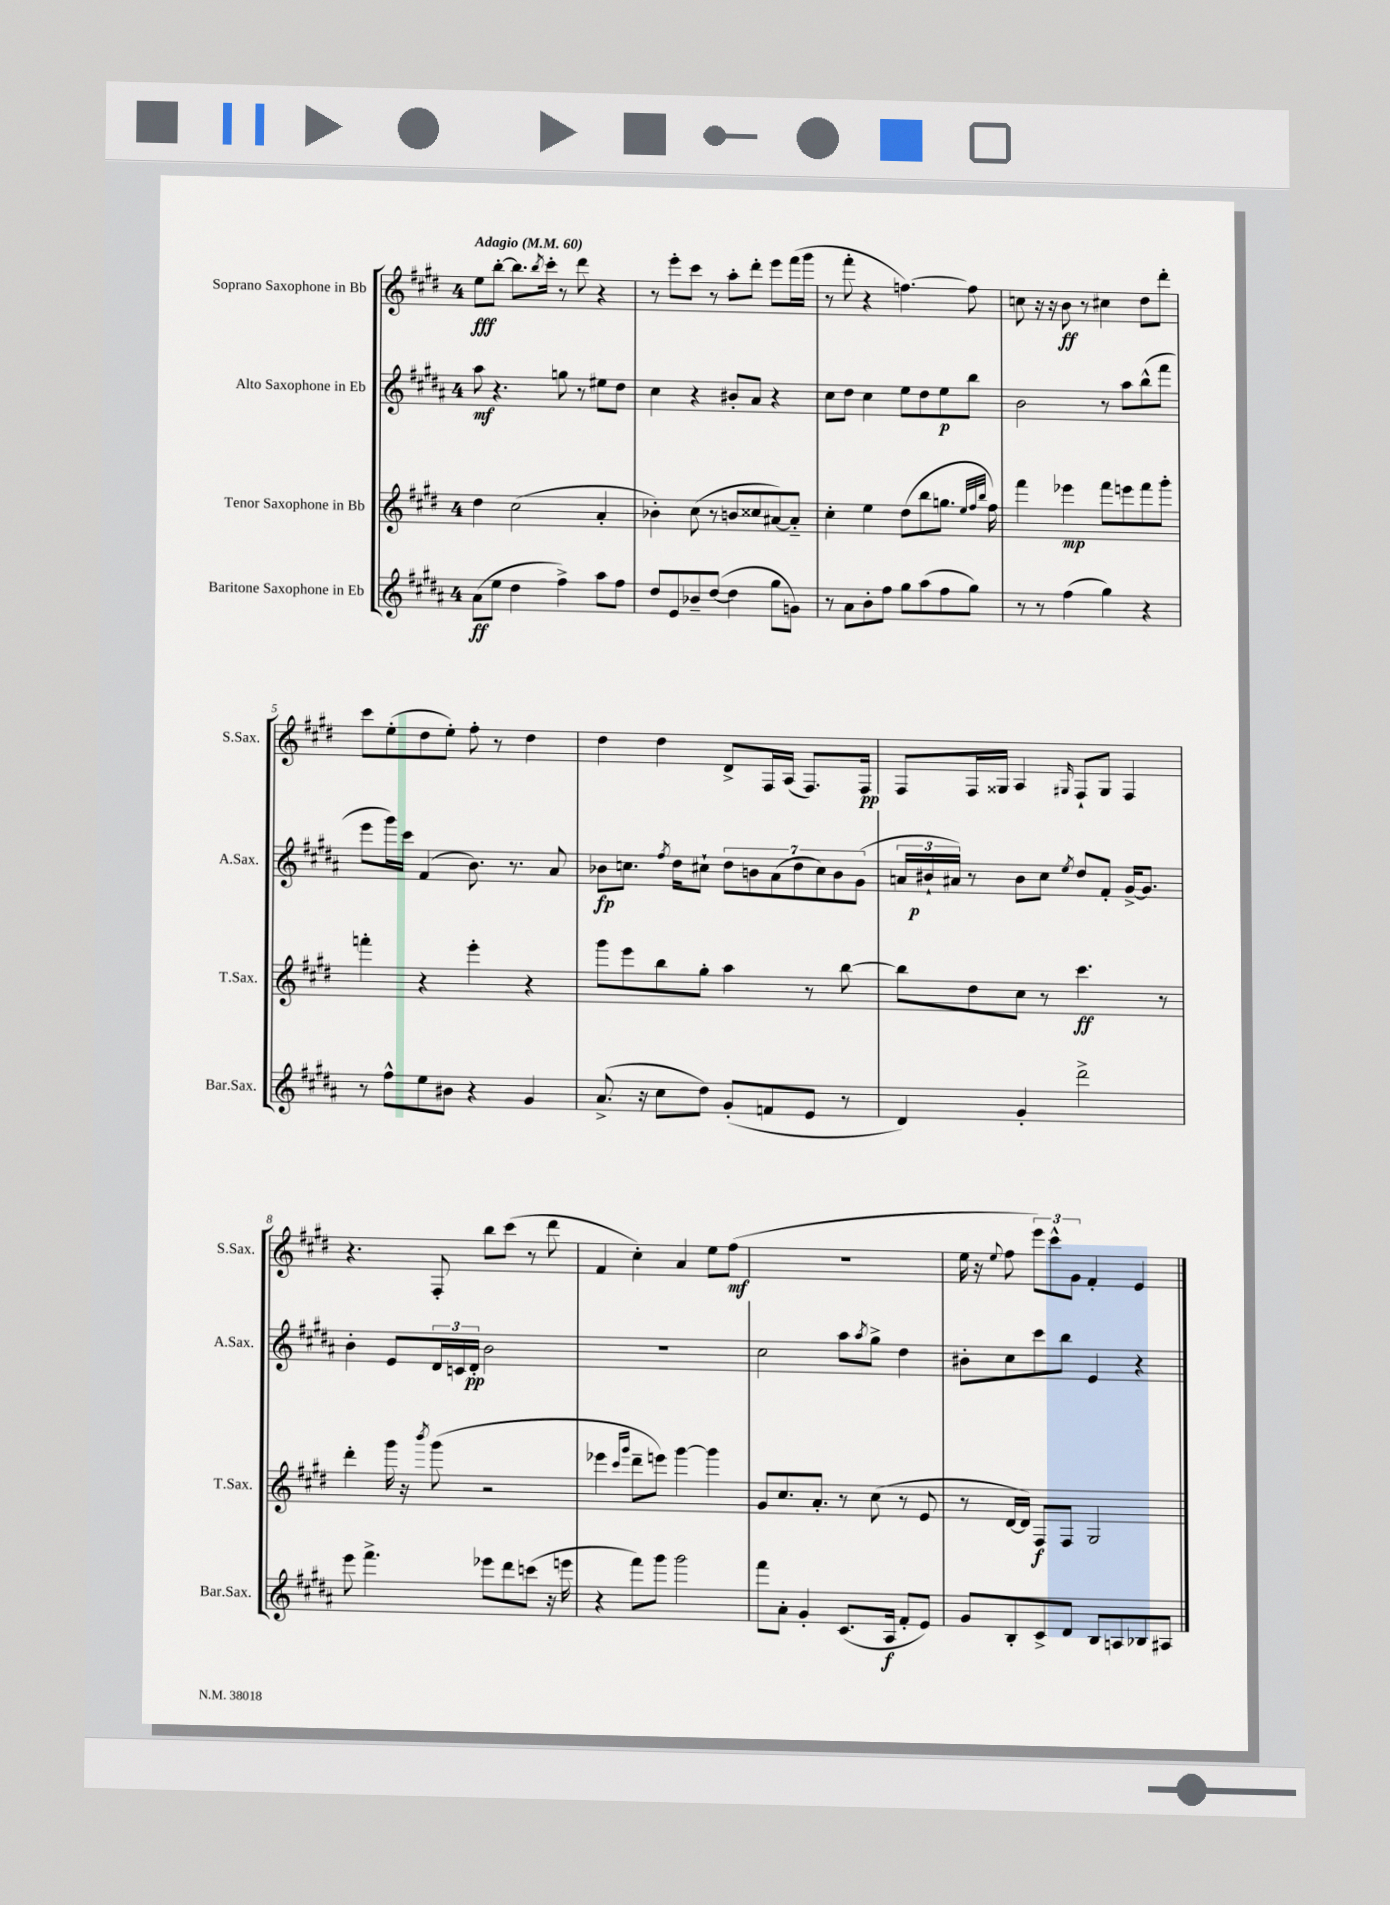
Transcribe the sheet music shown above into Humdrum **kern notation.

**kern	**dynam	**kern	**dynam	**kern	**dynam	**kern	**dynam
*part4	*part4	*part3	*part3	*part2	*part2	*part1	*part1
*staff4	*staff4	*staff3	*staff3	*staff2	*staff2	*staff1	*staff1
*I"Baritone Saxophone in Eb	*	*I"Tenor Saxophone in Bb	*	*I"Alto Saxophone in Eb	*	*I"Soprano Saxophone in Bb	*
*I'Bar.Sax.	*	*I'T.Sax.	*	*I'A.Sax.	*	*I'S.Sax.	*
*clefG2	*	*clefG2	*	*clefG2	*	*clefG2	*
*k[f#c#g#d#a#]	*	*k[f#c#g#d#]	*	*k[f#c#g#d#a#]	*	*k[f#c#g#d#]	*
*M4/4	*	*M4/4	*	*M4/4	*	*M4/4	*
*MM60	*	*MM60	*	*MM60	*	*MM60	*
=1	=1	=1	=1	=1	=1	=1	=1
!	!	!	!	!	!	!LO:TX:a:B:t=Adagio	!
(8a#\L	ff	4dd#\	.	8aa#\	mf	8ee\L	fff
8ee\J	.	.	.	4.r	.	[8bb'\J	.
4dd#\	.	(2cc#\	.	.	.	8.bb\L]	.
.	.	.	.	.	.	8qbb/	.
.	.	.	.	.	.	16ccc#'\Jk	.
4ff#^\)	.	.	.	8ggn\	.	8r	.
.	.	.	.	8r	.	8ddd#\	.
8aa#\L	.	4a'/	.	8ee#X\L	.	4r	.
8ff#\J	.	.	.	8dd#\J	.	.	.
=2	=2	=2	=2	=2	=2	=2	=2
8dd#/L	.	4b-X'\)	.	4cc#\	.	8r	.
8e/	.	.	.	.	.	8eee'\L	.
8b-X~/	.	(8cc#\	.	4r	.	8ccc#\J	.
([8dd#/J	.	8r	.	.	.	8r	.
4dd#\]	.	8bn/L	.	8b#X'/L	.	8aa'\L	.
.	.	8cc##X/	.	8a#/J	.	8ddd#'\J	.
8gg#\L	.	[8a#X/)	.	4r	.	8eee\L	.
8gn\J)	.	8a#/J]	.	.	.	(16fff#\L	.
.	.	.	.	.	.	16ggg#\JJ	.
=3	=3	=3	=3	=3	=3	=3	=3
8r	.	4cc#'\	.	8cc#\L	.	8r	.
8a#\L	.	.	.	8dd#\J	.	8fff#'\	.
8b'\	.	4ee\	.	4cc#\	.	4r	.
8ff#\J	.	.	.	.	.	.	.
8gg#\L	.	(8dd#\L	.	8ee\L	.	[4.ffn\)	.
(8aa#\	.	8bb\	.	8dd#\	.	.	.
8ff#\	.	8.ggn\J	.	8ee\	p	.	.
8gg#\J)	.	.	.	8bb\J	.	8ff\]	.
.	.	32qqee/LLL	.	.	.	.	.
.	.	32qqff#/	.	.	.	.	.
.	.	32qqbb/JJJ	.	.	.	.	.
.	.	16ff#\)	.	.	.	.	.
=4	=4	=4	=4	=4	=4	=4	=4
8r	.	4fff#\	.	2b\	.	8ccn\	.
8r	.	.	.	.	.	16r	.
.	.	.	.	.	.	16r	.
(4ff#\	.	4eee-X\	mp	.	.	8b\	ff
.	.	.	.	.	.	8r	.
4gg#\)	.	8fff#\L	.	8r	.	4cc#X\	.
.	.	8eeen\	.	8aa#\L	.	.	.
4r	.	8fff#\	.	(8bb^^\	.	8dd#\L	.
.	.	8ggg#'\J	.	8fff#\J	.	8ddd#'\J	.
!!LO:LB:g=z
=5	=5	=5	=5	=5	=5	=5	=5
8r	.	4fffn'\	.	8eee\L	.	8ccc#\L	.
8ff#^^\L	.	.	.	16ggg#\L)	.	(8ee'\	.
.	.	.	.	16ccc#\JJ	.	.	.
8ee\	.	4r	.	(4f#/	.	8dd#\	.
8b#X\J	.	.	.	.	.	8ee'\J)	.
4r	.	4eee'\	.	8.b\)	.	8ff#'\	.
.	.	.	.	.	.	8r	.
.	.	.	.	8.r	.	.	.
4g#/	.	4r	.	.	.	4dd#\	.
.	.	.	.	8a#/	.	.	.
=6	=6	=6	=6	=6	=6	=6	=6
(8.a#^/	.	8ggg#\L	.	8b-X\L	fp	4dd#\	.
.	.	8eee\	.	8.ccn\J	.	.	.
16r	.	.	.	.	.	.	.
8cc#\L	.	8bb\	.	.	.	4dd#\	.
.	.	.	.	8qff#/	.	.	.
.	.	.	.	16dd#\KL	.	.	.
8dd#\J)	.	8gg#'\J	.	8cc#X`\J	.	.	.
(8g#'/L	.	4aa\	.	14dd#\L	.	8d#^/L	.
.	.	.	.	14bn\	.	.	.
8fn/	.	.	.	.	.	16F#/L	.
.	.	.	.	(14a#\	.	.	.
.	.	.	.	.	.	(16A/JJ	.
.	.	.	.	14dd#\	.	.	.
8e/J	.	8r	.	.	.	8.F#/L)	.
.	.	.	.	14cc#\)	.	.	.
.	.	.	.	14b\	.	.	.
8r	.	[8bb\	.	.	.	.	.
.	.	.	.	(14g#\J	.	.	.
.	.	.	.	.	.	16F#/Jk	pp
=7	=7	=7	=7	=7	=7	=7	=7
4d#/)	.	8bb\L]	.	24an/LL	.	8F#/L	.
.	.	.	.	24b#X`/	p	.	.
.	.	.	.	24a#X/JJ)	.	.	.
.	.	8dd#\	.	8r	.	16F#/L	.
.	.	.	.	.	.	16G##X/JJ	.
4g#'/	.	8cc#\J	.	8b#\L	.	4A/	.
.	.	8r	.	8cc#\J	.	.	.
.	.	.	.	8qee/	.	16qqG#X/	.
2ddd#^\	.	4.ccc#\	ff	8dd#/L	.	8F#`/L	.
.	.	.	.	8f#'/J	.	8G#/J	.
.	.	.	.	[16g#^/KL	.	4F#/	.
.	.	.	.	8.g#/J]	.	.	.
.	.	8r	.	.	.	.	.
!!LO:LB:g=z
=8	=8	=8	=8	=8	=8	=8	=8
8eee\	.	4ddd#'\	.	4b'\	.	4.r	.
4.fff#^\	.	.	.	.	.	.	.
.	.	16ggg#\	.	8e/L	.	.	.
.	.	16r	.	.	.	.	.
.	.	8qbbb/	.	.	.	.	.
.	.	(8ggg#\	.	24d#/L	.	8F#'/	.
.	.	.	.	24cn/	.	.	.
.	.	.	.	24d#'/JJ	pp	.	.
8eee-X\L	.	2r	.	2b\	.	8bb\L	.
8ddd#\	.	.	.	.	.	(8ccc#\J	.
(8cccn\J	.	.	.	.	.	8r	.
16r	.	.	.	.	.	8ddd#\	.
16eeen\	.	.	.	.	.	.	.
=9	=9	=9	=9	=9	=9	=9	=9
4r	.	4eee-X\	.	1r	.	4f#/	.
.	.	16qqccc#/LL	.	.	.	.	.
.	.	16qqggg#/JJ	.	.	.	.	.
8fff#\L)	.	8ddd#~\L	.	.	.	4cc#'\)	.
8ggg#\J	.	8eeen\J)	.	.	.	.	.
2ggg#\	.	[4ggg#\	.	.	.	4a/	.
.	.	4ggg#\]	.	.	.	8ee\L	.
.	.	.	.	.	.	(8ff#\J	mf
=10	=10	=10	=10	=10	=10	=10	=10
8fff#\L	.	8g#/L	.	2cc#\	.	1r	.
8a#'\J	.	8.cc#/	.	.	.	.	.
4g#'/	.	.	.	.	.	.	.
.	.	8.a'/J	.	.	.	.	.
(8.c#/L	.	8r	.	8aa#\L	.	.	.
.	.	.	.	8qaa#/	.	.	.
.	.	(8cc#\	.	8gg#^\J	.	.	.
16A#/Jk	f	.	.	.	.	.	.
8f#'/L	.	8r	.	4dd#\	.	.	.
8e/J)	.	8e/	.	.	.	.	.
=11	=11	=11	=11	=11	=11	=11	=11
8g#/L	.	8r	.	8b#X'\L	.	16ee\	.
.	.	.	.	.	.	16r	.
.	.	.	.	.	.	8qqee/	.
8B'/	.	[16d#/LL	.	8cc#\	.	8ff#\	.
.	.	16d#/JJ])	.	.	.	.	.
8c#^/	.	8F#/L	f	8ccc#\	.	12eee\L)	.
.	.	.	.	.	.	12ccc#^^\	.
8d#/J	.	8F#/J	.	8bb\J	.	.	.
.	.	.	.	.	.	12g#\J	.
8B/L	.	2G#/	.	4e/	.	4f#'/	.
8An/	.	.	.	.	.	.	.
8B-X/	.	.	.	4r	.	4e/	.
8A#X/J	.	.	.	.	.	.	.
==	==	==	==	==	==	==	==
*-	*-	*-	*-	*-	*-	*-	*-
